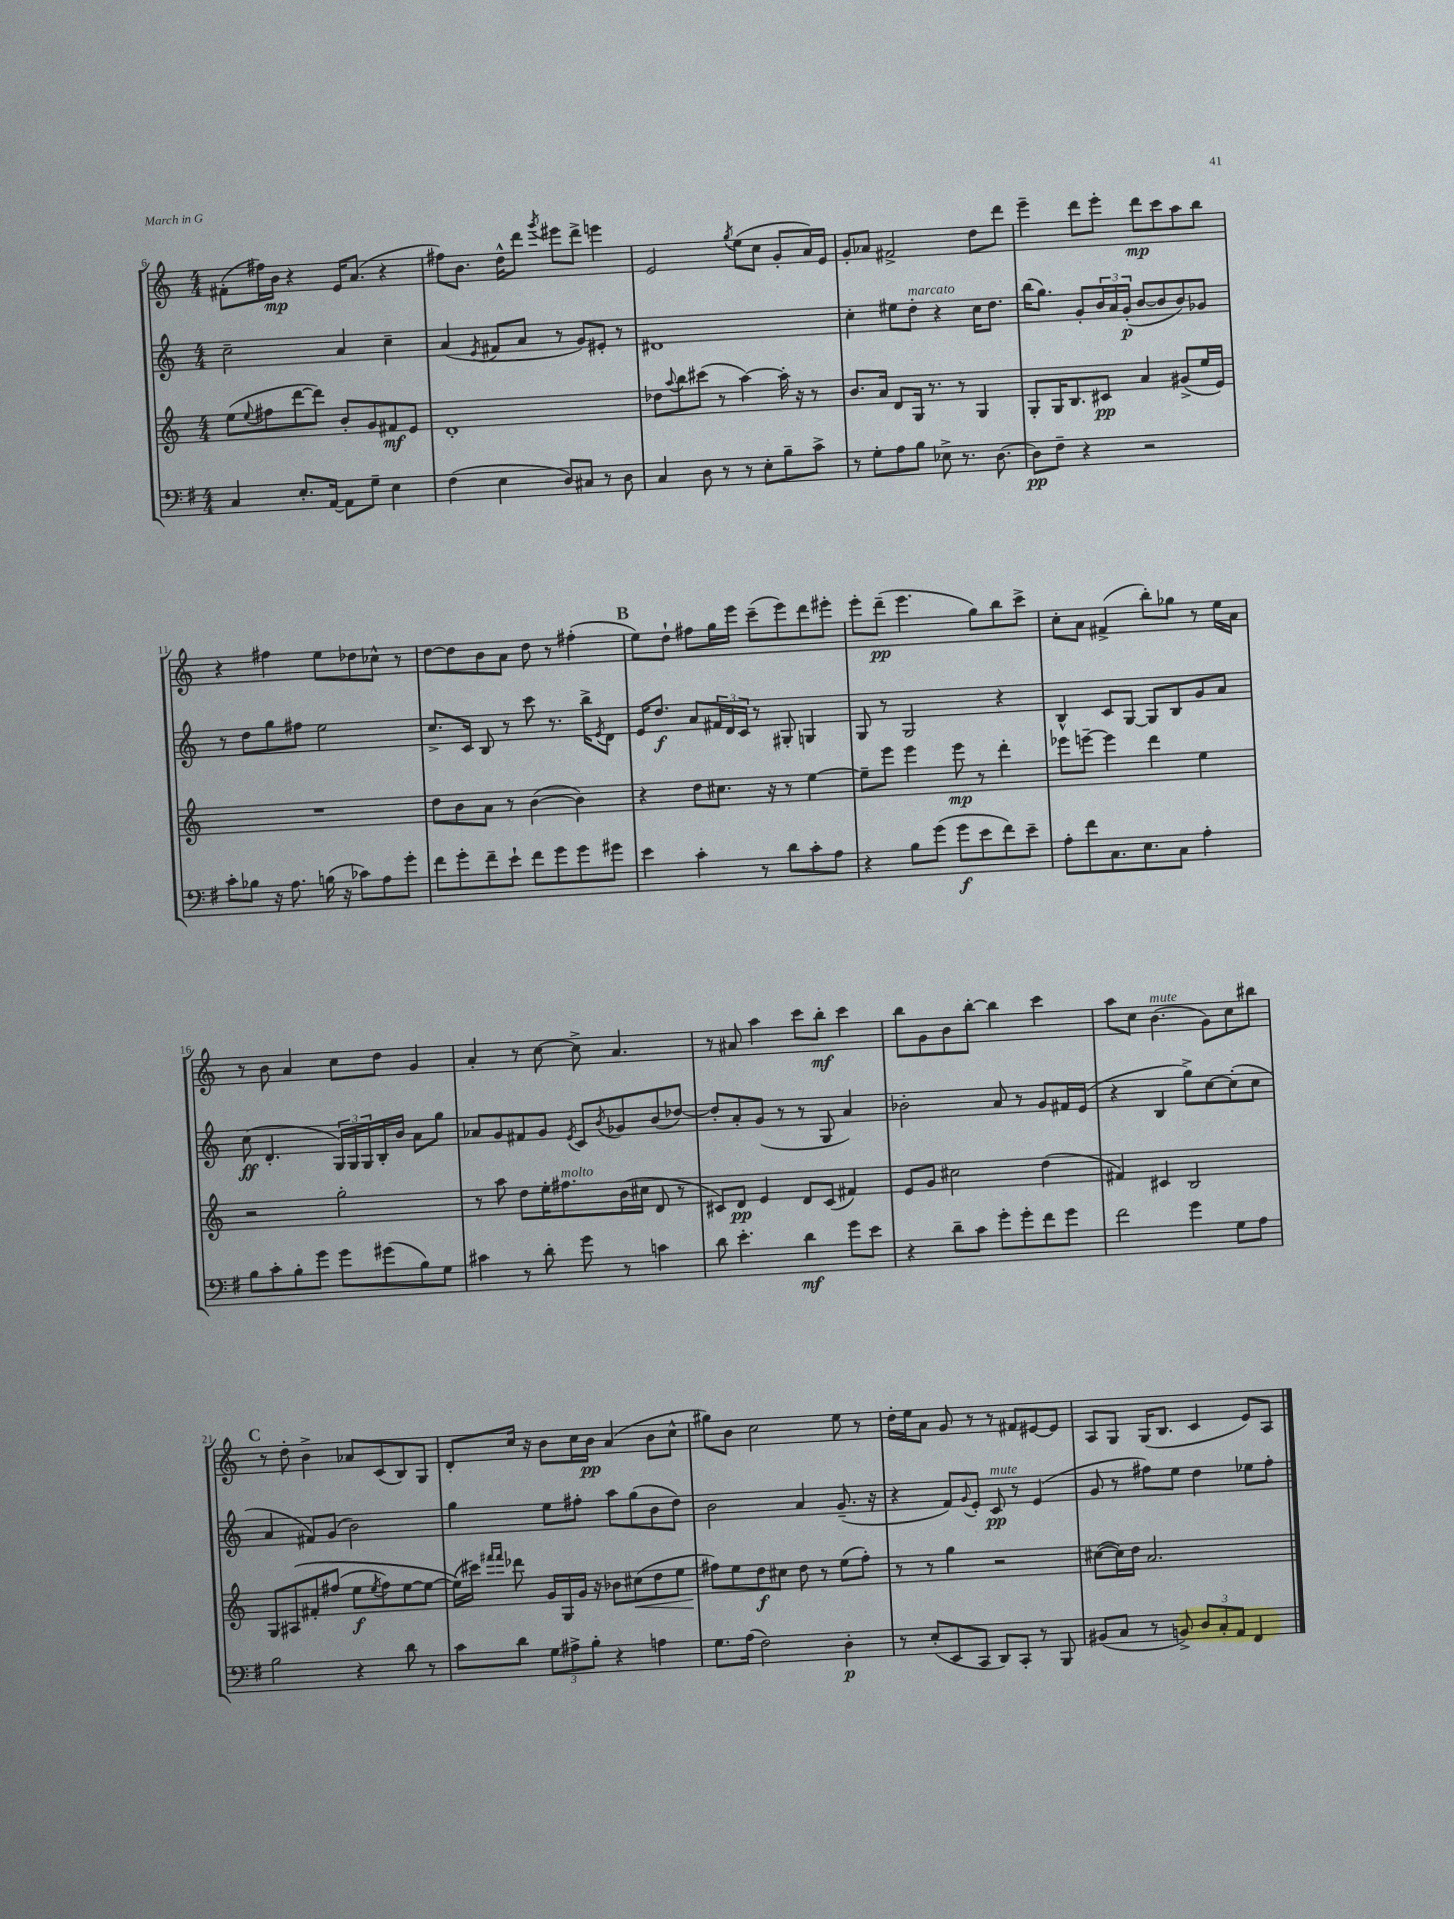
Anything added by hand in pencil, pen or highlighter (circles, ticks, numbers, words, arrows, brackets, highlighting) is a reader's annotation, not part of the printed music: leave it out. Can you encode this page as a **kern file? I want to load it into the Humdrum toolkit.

**kern	**kern	**kern	**kern
*staff4	*staff3	*staff2	*staff1
*clefF4	*clefG2	*clefG2	*clefG2
*k[f#]	*k[]	*k[]	*k[]
*M4/4	*M4/4	*M4/4	*M4/4
4C	(8ee	2cc~	(8f#'
.	8qqee	.	.
.	8ff#	.	16ff#)
.	.	.	16b
8.E'	[8ddd	.	4r
.	8ddd])	.	.
[16AA	.	.	.
8AA]	8b'	4a	16e
.	.	.	(8.a
8G~	8g	.	.
4E	8f#	4cc~	4r
.	8e	.	.
=	=	=	=
(4F#	1d'	(4a	8ff#)
.	.	.	8.b
.	.	8qe	.
4E	.	8f#	.
.	.	.	16dd^^
.	.	8a	8ddd
.	.	.	8qggg
8D)	.	8r	8eee#
8C#	.	8g)	8ddd^
8r	.	8e#'	4eee
8D	.	8r	.
=	=	=	=
4C	8dd-	1d#	2e
.	8qqaa	.	.
.	8bb	.	.
8D	(8ccc#	.	.
8r	8r	.	.
.	.	.	8qgg
8r	[4aa)	.	(8ee
8E'	.	.	8cc
8B~	16aa']	.	8g'
.	16r	.	.
8c^	8r	.	16a)
.	.	.	16e
=	=	=	=
8r	8.b	4cc'	8g'
8G'	.	.	8a-
.	16a	.	.
8A	8d	8ee#	2f#^
8B	16G	8dd'	.
.	8.r	.	.
8E-^	.	4r	.
8.r	8r	.	.
.	4G	16cc	8dd
[8.D	.	8.dd	.
.	.	.	8ddd
=	=	=	=
8D]	8G'	(16bb	4eee~
.	.	8.gg)	.
8F#~	16G	.	.
.	8.B	.	.
4r	.	8g'	8ddd
.	8c#	24b	8eee'
.	.	24a	.
.	.	(24g'	.
2r	4a	[8b	8ddd
.	.	8b]	8ccc
.	(8g#^	8b)	8aa
.	16ee	8g-	8bb
.	16e)	.	.
=	=	=	=
8c'	1r	8r	4r
8B-	.	8dd	.
16r	.	8gg	4ff#
8.A	.	.	.
.	.	8ff#	.
(16B	.	2ee	8ee
16r	.	.	.
8c-)	.	.	8dd-
8A	.	.	8cc-^^
8g'	.	.	8r
=	=	=	=
8f#	8dd	8.cc^	[8dd
8g'	8b	.	8dd]
.	.	16c	.
8f#~	8a	8B	8b
8e`	8r	8r	8a
8f#	([4b	8ccc	8dd
8g	.	8.r	8r
8g	4b])	.	(4ff#'
.	.	16bb^	.
.	.	8qe	.
8g#	.	8d	.
=	=	=	=
4e	4r	16e	8ee)
.	.	8.dd	.
.	.	.	8dd`
4c'	8dd	8a	8ff#
.	8.cc#	24f#	16gg
.	.	24d	.
.	.	.	16eee
.	.	24c	.
8r	.	8r	(8ccc~
.	16r	.	.
8d	8r	8G#'	8eee)
8c'	[4ee	4G	8ddd
8A	.	.	8eee#'
=	=	=	=
4r	8ee~]	8G	8eee'
.	8eee	8r	(8ddd~
8B	4eee	2G	4.eee
(8g	.	.	.
8g	8eee	.	.
8e	8r	.	8gg)
8f#)	4ddd'	4r	8bb
8e~	.	.	8ccc^
=	=	=	=
8A'	8eee-	4B^^	8cc'
8f#	[8eee~	.	8a
8.C	4eee]	8c	(4f#^
.	.	[8G	.
8.E	.	.	.
.	4ddd	8G]	8bb')
8C	.	8B	8gg-
4A'	4ee	8g	8r
.	.	8a	16ee
.	.	.	16a
=	=	=	=
8B	2r	(8cc	8r
8c'	.	4.d'	8b
8B'	.	.	4a
8g	.	.	.
8g	2gg'	24G)	8cc
.	.	24G	.
.	.	24G	.
(8g#	.	16B'	8dd
.	.	16b	.
8B)	.	8a	4g
8G	.	8gg	.
=	=	=	=
4c#	8r	8a-	4a'
.	8aa	8g	.
8r	8dd	8f#	8r
8d'	16ee'	8g	[8cc
.	8.ff#	.	.
.	.	8qe	.
8g	.	8c	8cc^]
.	.	8qb	.
8r	(16b	8g-	4.a
.	16cc#	.	.
4c	8d	(8b	.
.	8r	[8dd-)	.
=	=	=	=
8d	8c#)	8dd-']	8r
4.e'	8d	8a'	8a#
.	4e	(8g	4aa
.	.	8r	.
4d	8d	8r	8ccc
.	(8c#	8G	8bb'
8g	4f#)	4a)	4ccc
8e	.	.	.
=	=	=	=
4r	8e	2b-'	8bb
.	8g	.	8g
8d~	2cc#	.	8b
8c	.	.	[8bb'
8g'	.	8a	4bb]
8g'	.	8r	.
8f#	(4dd	8g	4ccc
8g	.	16f#	.
.	.	(16e	.
=	=	=	=
2f#	4f#)	4r	8aa
.	.	.	8cc
.	4c#	4B	(4.b
4g	2B	8gg^)	.
.	.	[8cc	8g)
8G	.	(8cc']	8cc
8A	.	8cc	8bb#
=	=	=	=
2B	8G	4a	8r
.	&(8A#	.	8dd'
.	8f#'	8f#)	4b^
.	(8ff#	(8g	.
4r	8ee	2b)	8a-
.	8qee	.	.
.	8ff#)	.	(8c
8d	[8ee	.	8B)
8r	8ee_	.	8G
=	=	=	=
8c	(16ee]&)	4gg	8d'
.	16ccc#)	.	.
.	16qqfff#	.	.
.	16qqfff#	.	.
8d	8ddd-	.	16cc
.	.	.	16r
12G	16g	8ee	8b
.	16G	.	.
12A#^	.	.	.
.	16g	8ff#'	16cc
12B'	.	.	.
.	16r	.	16b
4r	8b-	8aa	(4a
.	(8cc#	(8gg	.
4A	8dd	8b	8b
.	8ee	8dd)	8cc^^
=	=	=	=
8.G	8ff#)	2b	8gg#)
.	8ee	.	8b
(16A	.	.	.
2F#)	8dd	.	2cc
.	8cc#	.	.
.	8dd	4a	.
.	8r	.	.
4D'	(8ee	(8.g~	8ee
.	8ff#')	.	8r
.	.	16r	.
=	=	=	=
8r	8r	4r	16dd'
.	.	.	16ee
(8E'	8r	.	8a
8EE	4gg	8f)	8g
.	.	8qqg	.
8CC	.	8e'	8r
8DD)	2r	8c	8r
8CC'	.	8r	8f#
8r	.	(4e	[8e#
8BBB	.	.	8e#]
=	=	=	=
(8BB#	([8cc#	8g	8A
8C	16cc#])	8r	8G
.	16dd	.	.
8r	2.a	8ff#)	(16G
.	.	.	8.B
8BB^)	.	8ee	.
12D	.	4dd	4c
12C'	.	.	.
12AA	.	.	.
4FF#	.	8ee-	8e)
.	.	8ff#'	8A
==	==	==	==
*-	*-	*-	*-
